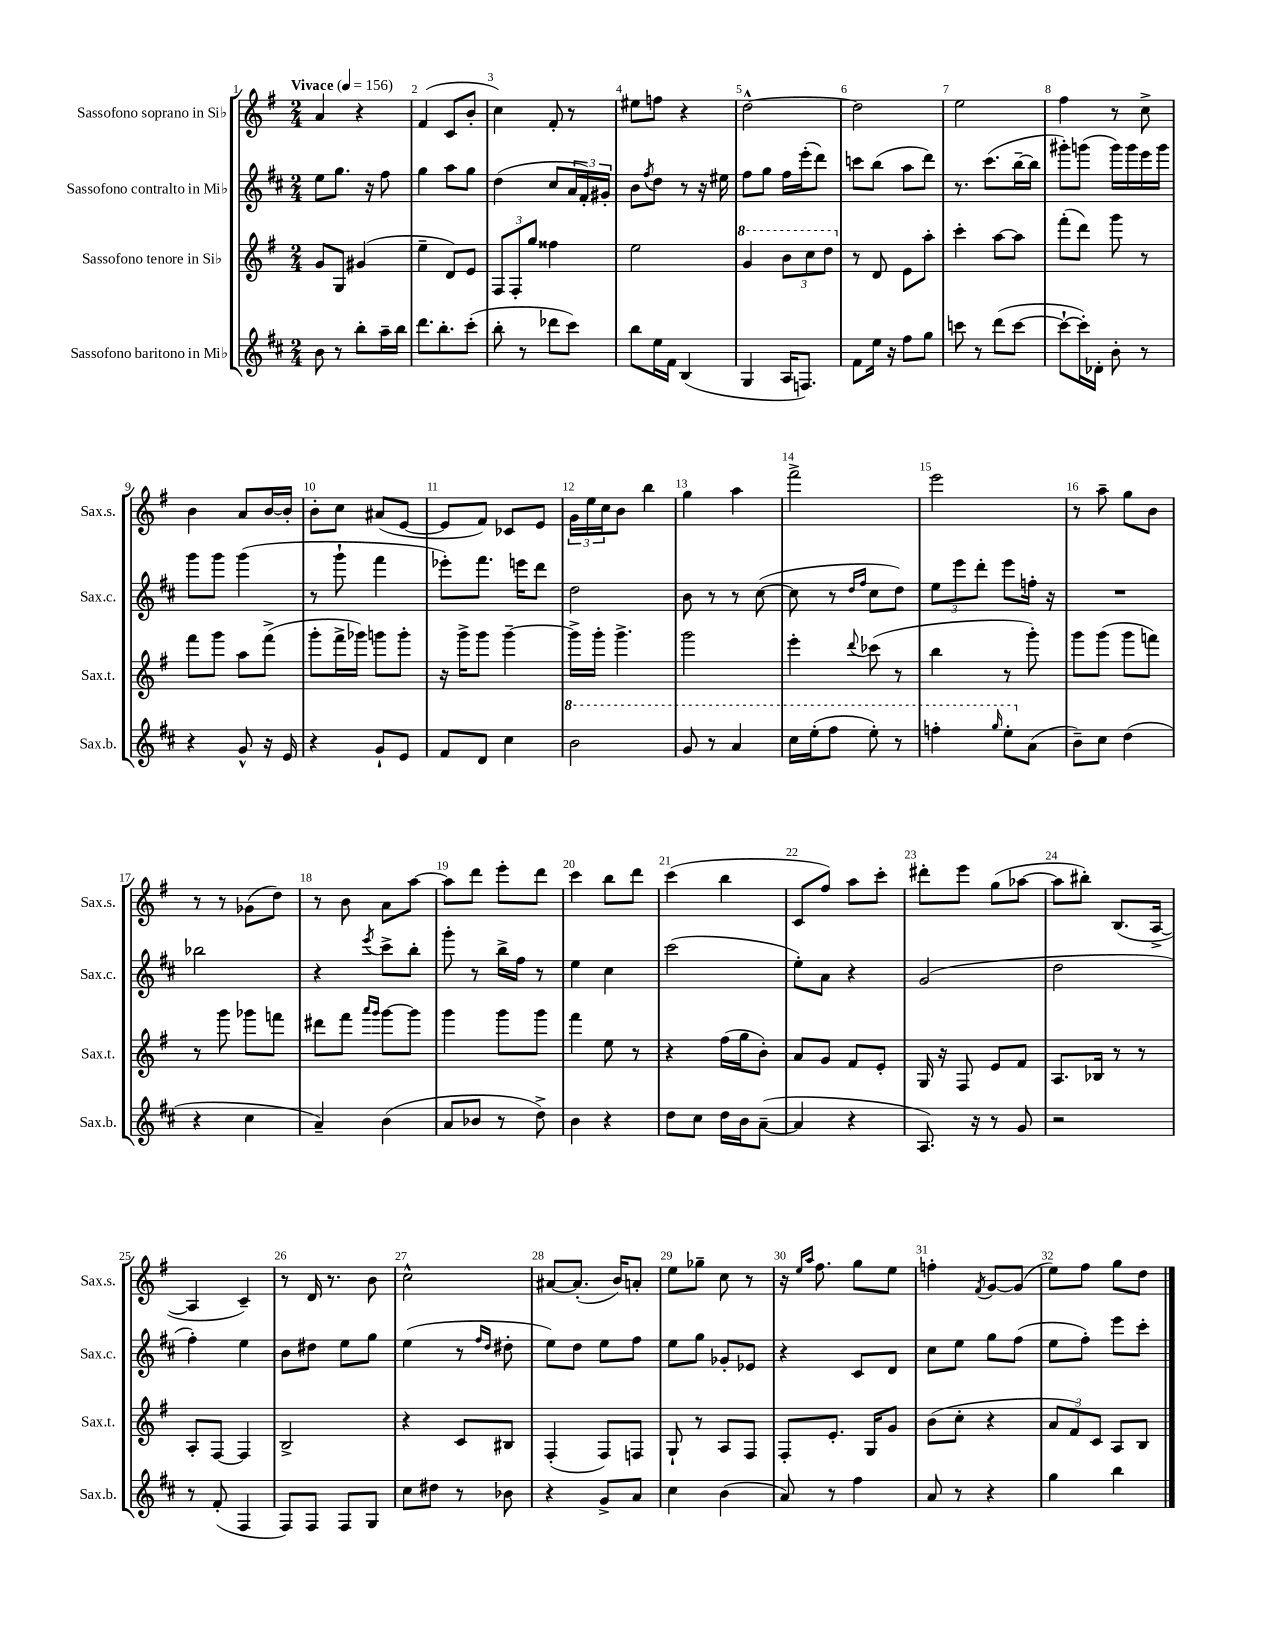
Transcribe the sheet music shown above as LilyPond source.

<<
\new StaffGroup <<
\new Staff = "s0" \with { instrumentName = "Sassofono soprano in Sib" shortInstrumentName = "Sax.s." } {
    \clef treble \key g \major \numericTimeSignature \time 2/4 \tempo "Vivace" 4 = 156
    a'4 r4 |
    fis'4( c'8 b'8-. |
    c''4) fis'8-. r8 |
    eis''8 f''8 r4 |
    d''2~-^ |
    d''2 |
    e''2 |
    fis''4 r8 c''8-> |
    b'4 a'8 b'16~ b'16-. |
    b'8-. c''8 ais'8( e'8~ |
    e'8 fis'8) ces'8 e'8 |
    \tuplet 3/2 { g'16 e''16 c''16 } b'8 b''4 |
    g''4 a''4 |
    fis'''2-> |
    e'''2 |
    r8 a''8-- g''8 b'8 |
    r8 r8 ges'8( d''8) |
    r8 b'8 a'8 a''8~ |
    a''8 d'''8 e'''8-. d'''8 |
    c'''4 b''8 d'''8 |
    c'''4( b''4 |
    c'8 fis''8) a''8 c'''8-. |
    dis'''8-. e'''8 g''8( aes''8~ |
    aes''8 bis''8-.) b8.( a16~-> |
    a4 c'4--) |
    r8 d'16 r8. b'8 |
    c''2-^ |
    ais'8~ ais'8.-.( b'16) a'8-. |
    e''8 ges''8-- c''8 r8 |
    r16 \grace { e''16 a''16 } fis''8. g''8 e''8 |
    f''4-. \acciaccatura { fis'8 } g'8~ g'8( |
    e''8) fis''8 g''8 d''8 \bar "|." |
}
\new Staff = "s1" \with { instrumentName = "Sassofono contralto in Mib" shortInstrumentName = "Sax.c." } {
    \clef treble \key d \major \numericTimeSignature \time 2/4
    e''8 g''8. r16 fis''8 |
    g''4 a''8 g''8 |
    d''4( cis''8 \tuplet 3/2 { a'16 fis'16-.) gis'16-. } |
    b'8 \acciaccatura { fis''8 } d''8 r8 r16 eis''16 |
    fis''8 g''8 fis''16 e'''16-.( d'''8) |
    c'''8 b''8( a''8 d'''8) |
    r8. cis'''8.( b''16~-- b''16 |
    gis'''8-.) g'''8( g'''16) g'''16 e'''16 g'''16 |
    g'''8 g'''8 g'''4( |
    r8 g'''8-! fis'''4 |
    ees'''8-.) fis'''8. e'''16 d'''8 |
    d''2 |
    b'8 r8 r8 cis''8~( |
    cis''8 r8 \grace { d''16 fis''16 } cis''8 d''8) |
    \tuplet 3/2 { e''8 e'''8 d'''8-. } e'''8 f''16-. r16 |
    R2 |
    bes''2 |
    r4 \acciaccatura { e'''8 } cis'''8-> b''8-. |
    g'''8-. r8 b''16-> fis''16 r8 |
    e''4 cis''4 |
    cis'''2( |
    e''8-.) a'8 r4 |
    g'2( |
    d''2 |
    fis''4-.) e''4 |
    b'8 dis''8 e''8 g''8 |
    e''4( r8 \grace { fis''16 d''16 } dis''8-. |
    e''8) d''8 e''8 fis''8 |
    e''8 g''8 ges'8-. ees'8 |
    r4 cis'8 d'8 |
    cis''8 e''8 g''8 fis''8( |
    e''8 fis''8-.) e'''8 cis'''8-. \bar "|." |
}
\new Staff = "s2" \with { instrumentName = "Sassofono tenore in Sib" shortInstrumentName = "Sax.t." } {
    \clef treble \key g \major \numericTimeSignature \time 2/4
    g'8 g8 gis'4( |
    e''4-- d'8) e'8 |
    \tuplet 3/2 { fis8 fis8-. g''8 } fisis''4 |
    e''2 |
    \ottava #1 g''4 \tuplet 3/2 { b''8 c'''8 d'''8 \ottava #0 } |
    r8 d'8 e'8 a''8-. |
    c'''4-. a''8~ a''8 |
    fis'''8-.( d'''8) g'''8 r8 |
    fis'''8 g'''8 a''8 fis'''8->( |
    g'''8-. fis'''16-> ges'''16) g'''8 g'''8-. |
    r16 g'''16-> g'''8 g'''4~-- |
    g'''16-> g'''16-. g'''4.-> |
    g'''2 |
    e'''4-. \appoggiatura { d'''8 } ces'''8( r8 |
    b''4 r8 g'''8-.) |
    g'''8 g'''8( g'''8 f'''8) |
    r8 g'''8 ges'''8 f'''8 |
    dis'''8 fis'''8 \grace { a'''16 g'''16 } g'''8~ g'''8 |
    g'''4 g'''8 g'''8 |
    fis'''4 e''8 r8 |
    r4 fis''16( g''16 b'8-.) |
    a'8 g'8 fis'8 e'8-. |
    g16 r16 fis8 e'8 fis'8 |
    a8. bes16 r8 r8 |
    a8-. fis8~ fis4 |
    b2-> |
    r4 c'8 bis8 |
    fis4-.( fis8) f8 |
    g8-! r8 a8 fis8 |
    fis8-. e'8.-. g16 g'8 |
    b'8( c''8-. r4 |
    \tuplet 3/2 { a'8 fis'8) c'8 } a8 b8 \bar "|." |
}
\new Staff = "s3" \with { instrumentName = "Sassofono baritono in Mib" shortInstrumentName = "Sax.b." } {
    \clef treble \key d \major \numericTimeSignature \time 2/4
    b'8 r8 b''8-. a''16-- b''16 |
    d'''8. b''8.-. cis'''8-.( |
    b''8-. r8 des'''8 cis'''8) |
    b''8 e''16 fis'16 b4( |
    g4 a16 f8.) |
    fis'8 e''16 r16 fis''8 g''8 |
    c'''8 r8 d'''8( c'''8~ |
    c'''8~-! c'''16-.) des'16-. b'8-. r8 |
    r4 g'8-^ r16 e'16 |
    r4 g'8-! e'8 |
    fis'8 d'8 cis''4 |
    \ottava #1 b''2 |
    g''8 r8 a''4 |
    cis'''16 e'''16-.( fis'''8 e'''8-.) r8 |
    f'''4-. \grace { g'''16 } e'''8-. \ottava #0 a'8( |
    b'8--) cis''8 d''4( |
    r4 cis''4 |
    a'4--) b'4( |
    a'8 bes'8 r8 d''8->) |
    b'4 r4 |
    d''8 cis''8 d''16 b'16 a'8~--( |
    a'4 r4 |
    a8.) r16 r8 g'8 |
    r2 |
    r8 fis'8-.( fis4 |
    fis8) fis8 fis8 g8 |
    cis''8 dis''8 r8 bes'8 |
    r4 g'8-> a'8 |
    cis''4 b'4( |
    a'8) r8 fis''4 |
    a'8 r8 r4 |
    g''4 b''4 \bar "|." |
}
>>
>>
\layout { \context { \Score \override BarNumber.break-visibility = ##(#f #t #t) barNumberVisibility = #all-bar-numbers-visible } }
